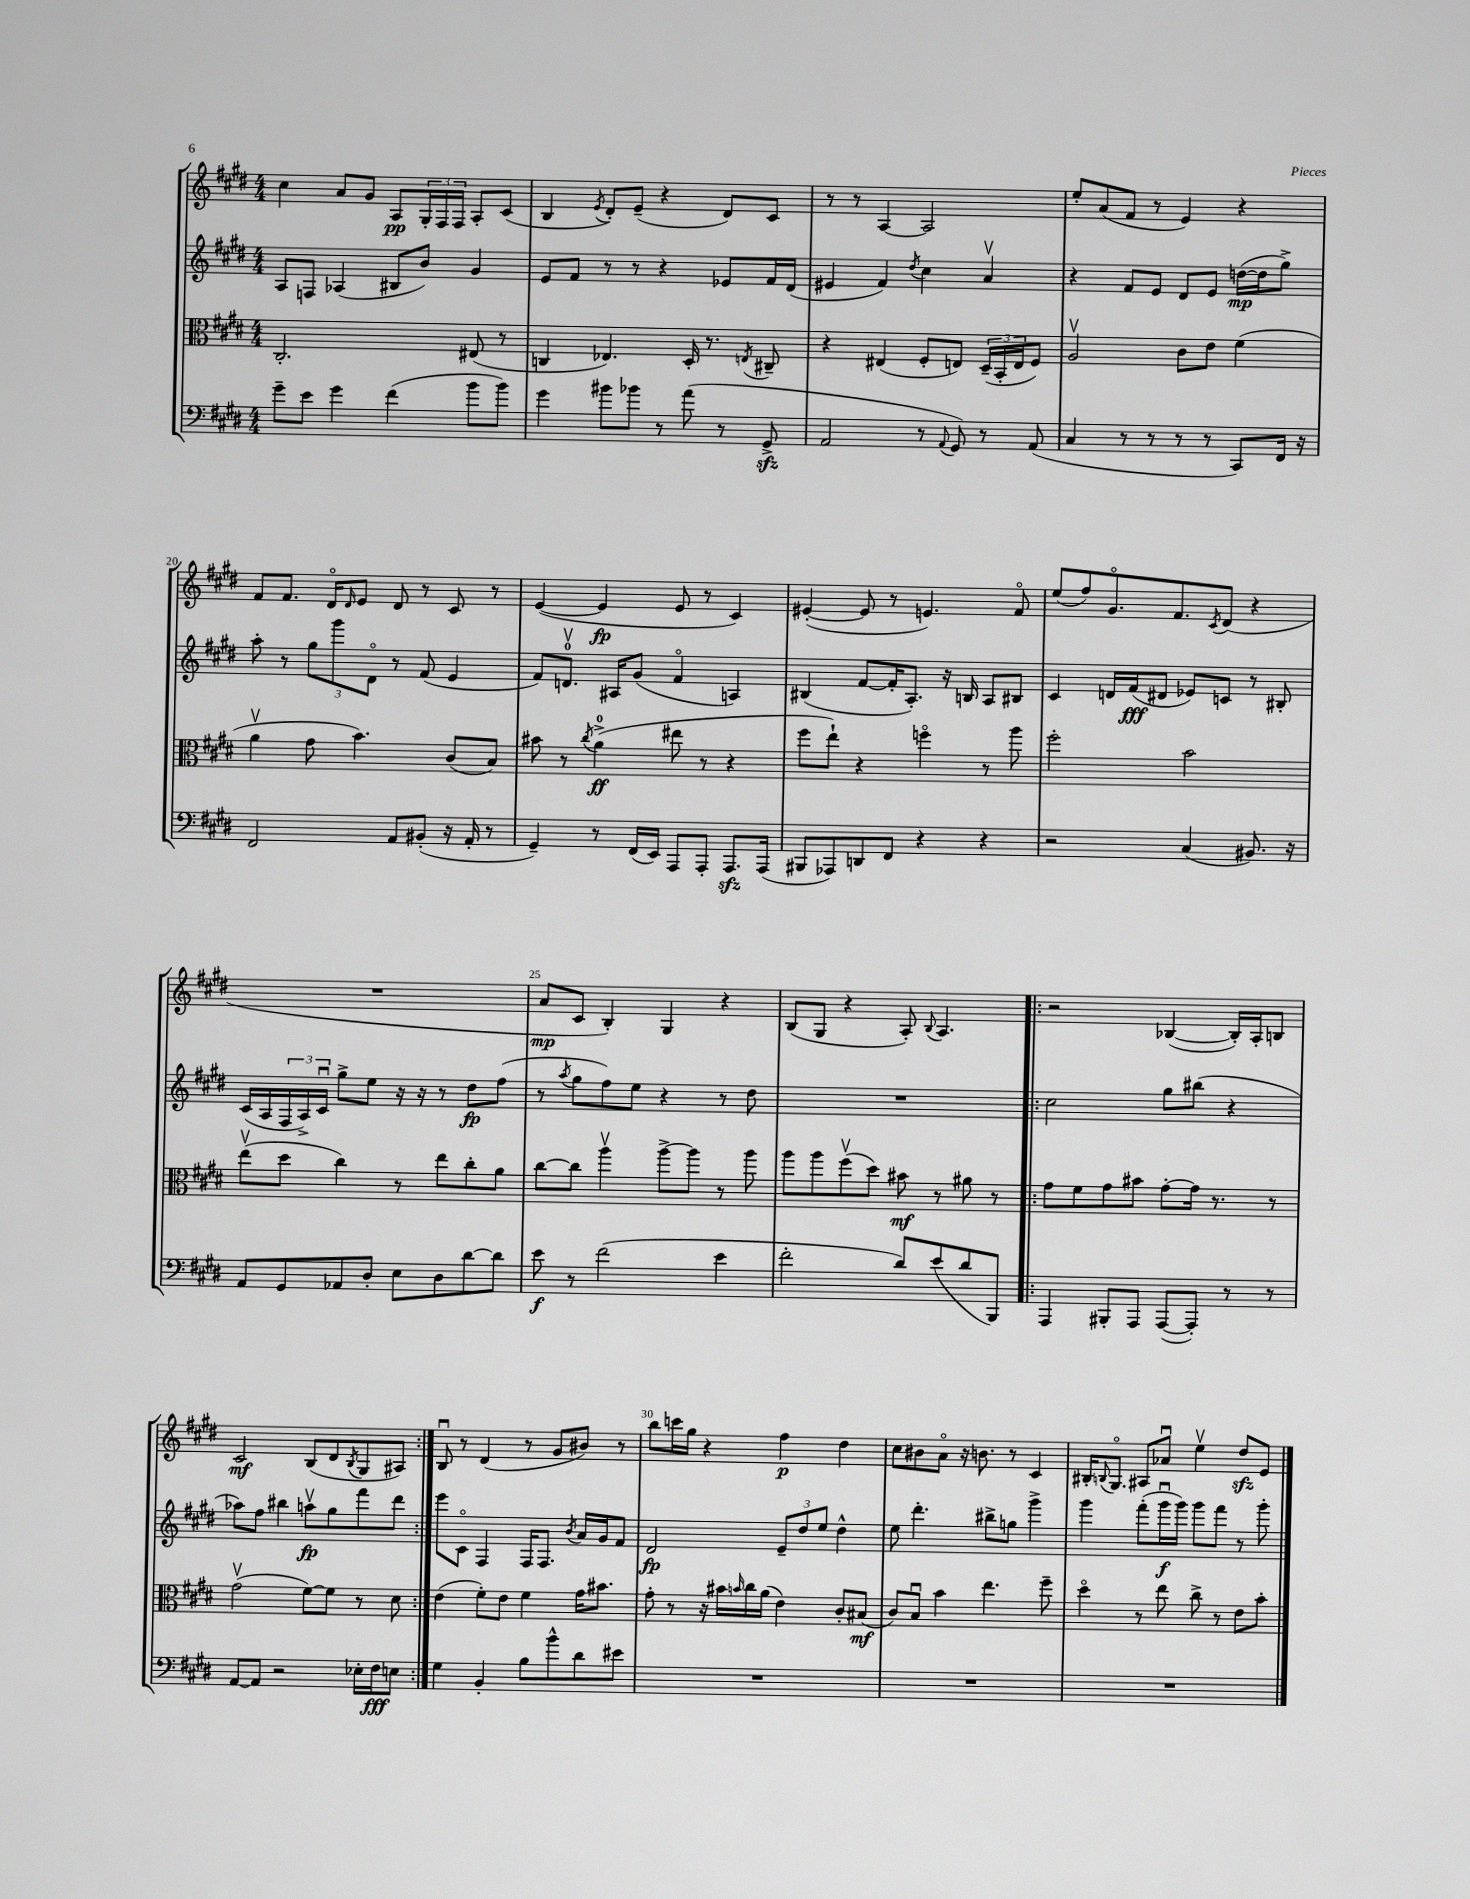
<<
\new StaffGroup <<
\new Staff = "s0" {
    \clef treble \key e \major \numericTimeSignature \time 4/4
    cis''4 a'8 gis'8 a8\pp \tuplet 3/2 { gis16-. fis16 fis16 } a8-. cis'8( |
    b4 \acciaccatura { e'8 } dis'8-.) e'8--( r4 dis'8) cis'8 |
    r8 r8 a4~ a2 |
    e''8-. a'8( fis'8 r8 e'4) r4 |
    fis'8 fis'8. dis'16\flageolet \grace { dis'16 } e'8 dis'8 r8 cis'8 r8 |
    e'4~( e'4\fp e'8 r8 cis'4) |
    eis'4~-.( eis'8 r8 e'4.) fis'8\flageolet |
    e''8( fis''8) gis'8.\flageolet fis'8. \acciaccatura { cis'8 } dis'8( r4 |
    R1 |
    a'8\mp cis'8 b4-.) gis4 r4 |
    b8( gis8 r4 a8-.) \appoggiatura { b8 } a4. |
    \repeat volta 2 { r2 bes4~( bes16-.) a16-. b8 |
    cis'2\mf b8( dis'8 \acciaccatura { b8 } gis8 ais8) | }
    b8\downbow r8 dis'4( r8 gis'8 bis'8) r8 |
    b''8 c'''16 gis''16 r4 fis''4\p dis''4 |
    cis''8 bis'8 a'8\flageolet r16 b'8. r8 cis'4 |
    bis16-. \appoggiatura { b8 } gis8.\flageolet ais8 aes'8\downbow e''4\upbow dis''8\sfz e'8 \bar "|." |
}
\new Staff = "s1" {
    \clef treble \key e \major \numericTimeSignature \time 4/4
    a8 f8 aes4( bis8 b'8) gis'4 |
    e'8 fis'8 r8 r8 r4 ees'8 fis'16 dis'16( |
    eis'4 fis'4) \acciaccatura { dis''8 } cis''4 a'4\upbow |
    r4 fis'8 e'8 dis'8 e'8 d''16~\mp( d''16 gis''8->) |
    a''8-. r8 \tuplet 3/2 { gis''8 gis'''8 dis'8\flageolet } r8 fis'8( e'4 |
    fis'8) d'8.-0\upbow ais16 gis'8( fis'4\flageolet a4) |
    bis4( fis'8~ fis'16-. a8.-.) r16 b16 a8 bis8 |
    cis'4 d'16 fis'16\fff( dis'8 ees'8) c'8 r8 bis8-. |
    cis'16( a16 \tuplet 3/2 { fis16 a16->) cis'16\downbow } gis''8-> e''8 r16 r16 r8 dis''8\fp fis''8( |
    r8 \acciaccatura { a''8 } gis''8 fis''8) e''8 r4 r8 dis''8 |
    R1 |
    \repeat volta 2 { cis''2 gis''8 bis''8( r4 |
    aes''8) fis''8 bis''4 a''8\upbow\fp gis''8 fis'''8 dis'''8 | }
    e'''8 cis'8\flageolet fis4 fis16 fis8. \acciaccatura { b'8 } a'16 gis'16 fis'8 |
    dis'2\fp \tuplet 3/2 { e'8-- dis''8 e''8 } dis''4-^ |
    e''8 dis'''4.-. bis''8-> g''8 gis'''4-> |
    gis'''4 fis'''8-.( gis'''16\downbow\f gis'''16) gis'''8 fis'''8 r8 gis'''8-. \bar "|." |
}
\new Staff = "s2" {
    \clef alto \key e \major \numericTimeSignature \time 4/4
    cis2.-. eis8( r8 |
    c4 ees4.) dis16-. r8. \acciaccatura { e8 } cis8-- |
    r4 eis4( fis8-. e8) \tuplet 3/2 { dis16--( b,16-. e16 } fis8) |
    a2\upbow cis'8 e'8 fis'4( |
    a'4\upbow gis'8 b'4.) cis'8( b8) |
    bis'8 r8 \acciaccatura { cis''8 } a'4-0->\ff( eis''8 r8 r4 |
    fis''8 e''8-!) r4 f''4\flageolet r8 a''8 |
    fis''2-. b'2 |
    e''8\upbow( dis''8 cis''4) r8 e''8 cis''8-. a'8 |
    cis''8~ cis''8 a''4\upbow a''8~-> a''8 r8 a''8 |
    a''8 a''8 fis''8\upbow( dis''8) bis'8\mf r8 ais'8 r8 |
    \repeat volta 2 { gis'8 fis'8 gis'8 bis'8 gis'8~-. gis'16 r8. r8 |
    gis'2\upbow( fis'8~) fis'8 r8 dis'8 | }
    e'4( fis'8-.) e'8 fis'4 gis'16 bis'8. |
    gis'8-. r8 r16 bis'16 \grace { b'16 } cis''16 a'16( e'4) cis'8-. bis8\mf( |
    cis'8) b8\downbow b'4 e''4. fis''8-- |
    dis''4\flageolet r8 e''8 cis''8-> r8 e'8 b'8-. \bar "|." |
}
\new Staff = "s3" {
    \clef bass \key e \major \numericTimeSignature \time 4/4
    gis'8-- e'8 gis'4 fis'4( b'8 b'8) |
    gis'4 bis'8 bes'8 r8 a'8( r8 gis,8->\sfz |
    a,2 r8 \appoggiatura { a,8 } gis,8) r8 a,8( |
    cis4 r8 r8 r8 r8 cis,8) fis,16 r16 |
    fis,2 a,8 bis,8-.( r16 a,16-. r8 |
    gis,4--) r8 fis,16( e,16) a,,8 a,,8-. a,,8.\sfz a,,16( |
    bis,,8 aes,,8) d,8 fis,8 r4 r4 |
    r2 cis4( bis,8.) r16 |
    a,8 gis,8 aes,8 dis8-. e8 dis8 dis'8~ dis'8 |
    e'8\f r8 fis'2( e'4 |
    fis'2-. dis'8) e'8( dis'8 b,,8) |
    \repeat volta 2 { a,,4 bis,,8-. a,,8 a,,8~( a,,8-.) r8 r8 |
    a,8~ a,8 r2 ees16-. fis16\fff e8 | }
    gis4 b,4-. b8 b'8-^ dis'8 eis'8 |
    R1 |
    R1 |
    R1 \bar "|." |
}
>>
>>
\layout { \context { \Score currentBarNumber = #16 \override BarNumber.break-visibility = ##(#f #t #t) barNumberVisibility = #(every-nth-bar-number-visible 5) } }
